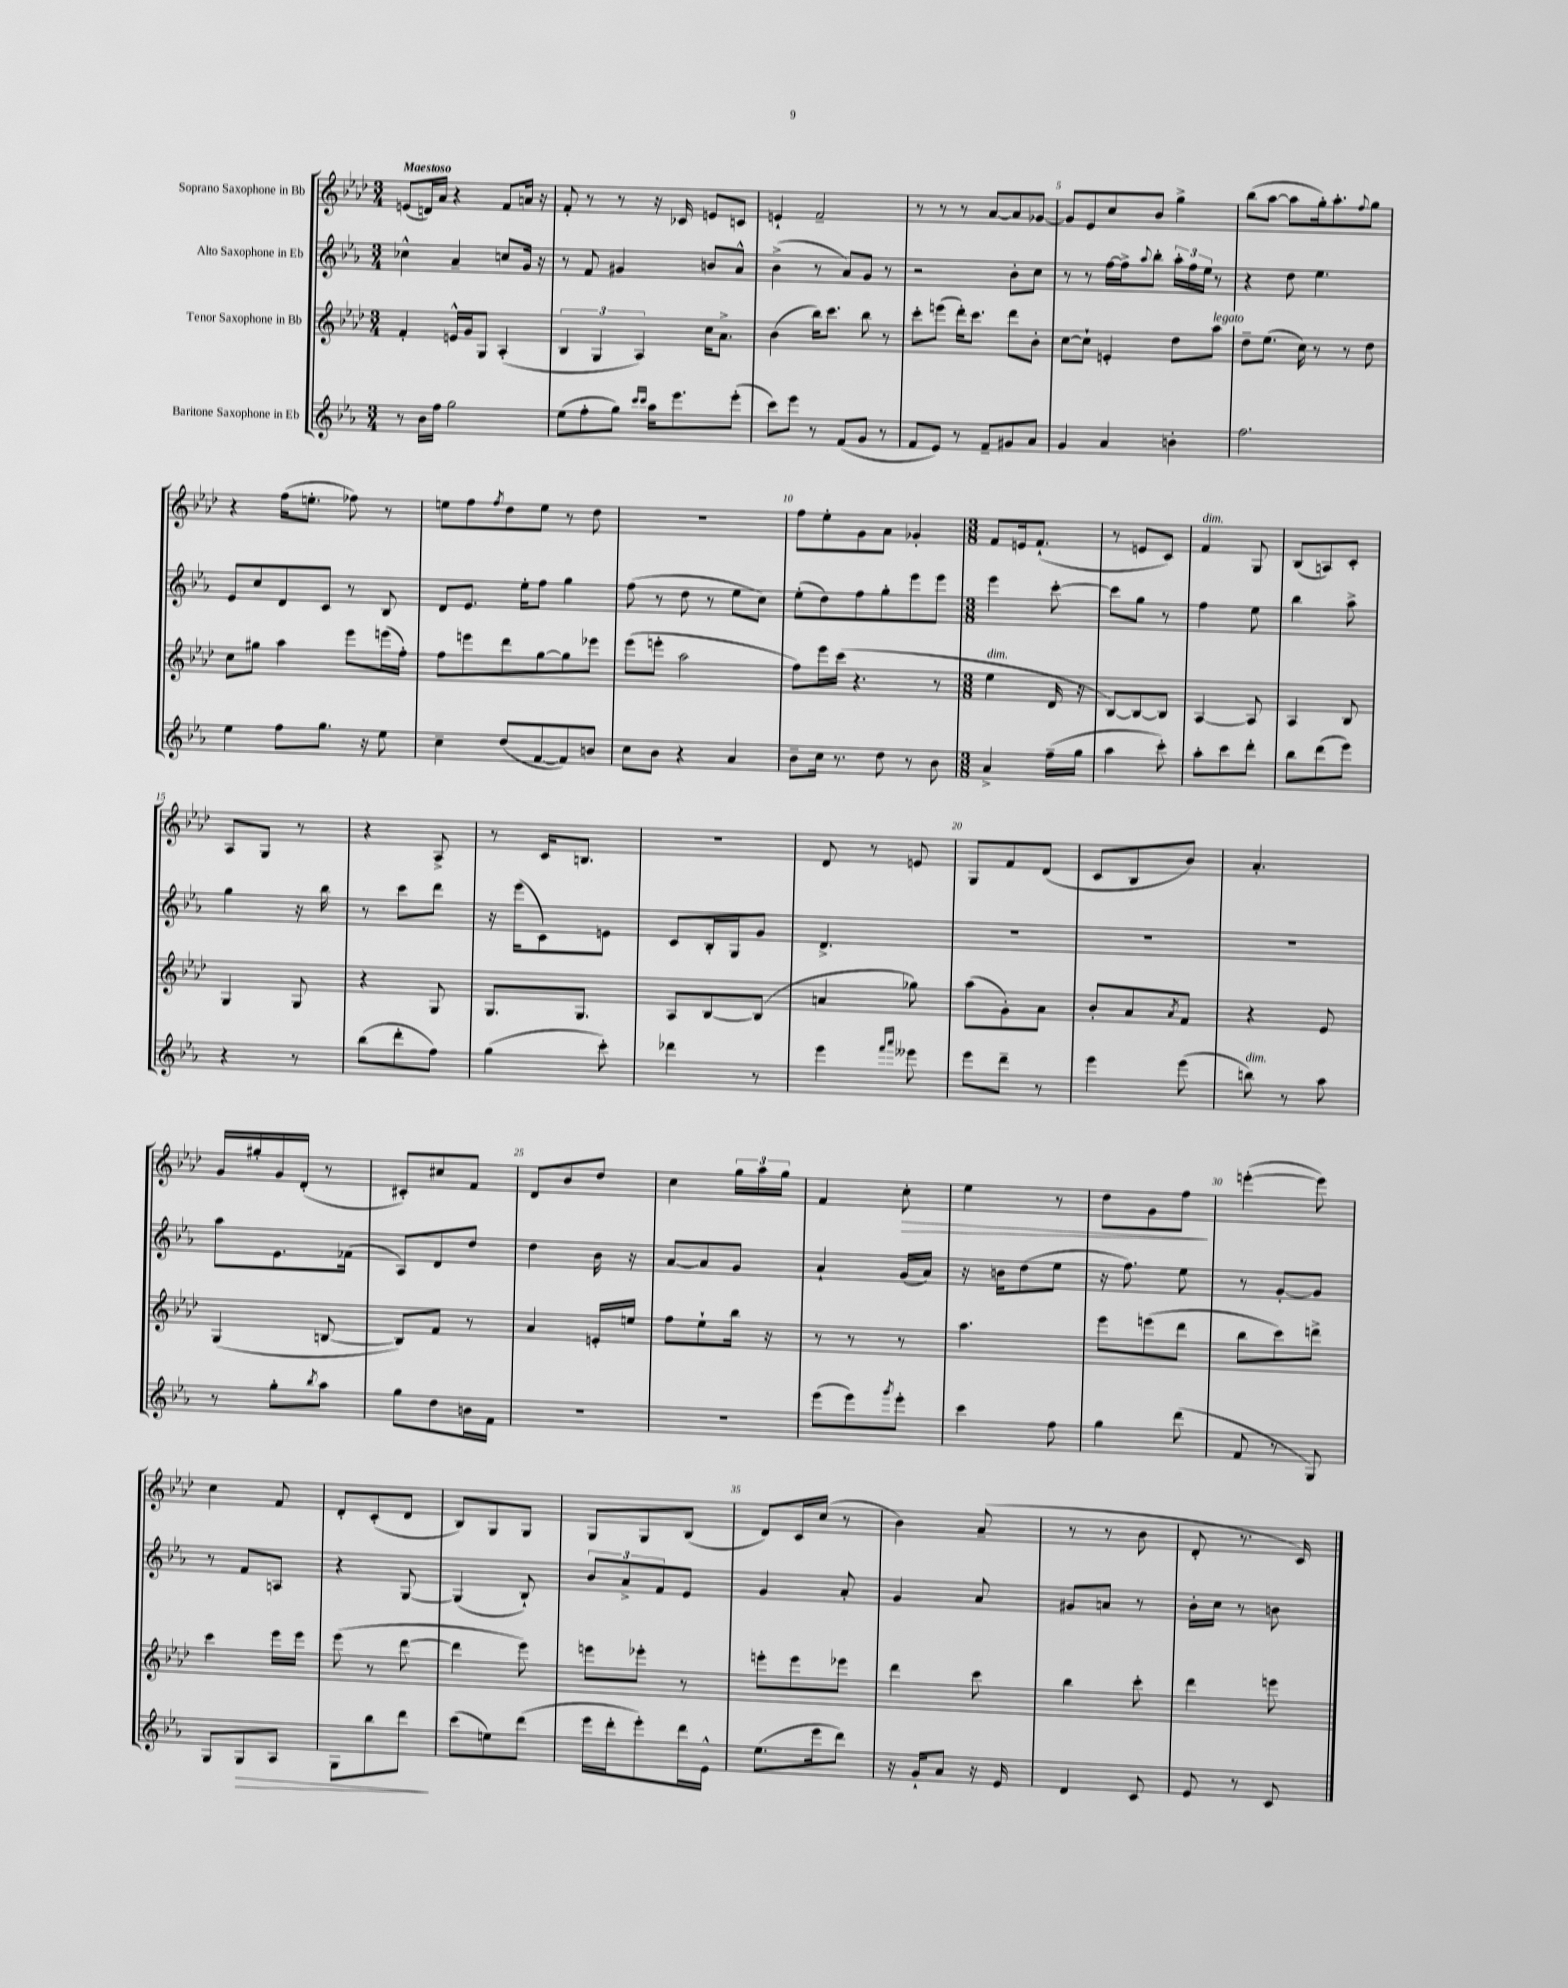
<<
\new StaffGroup <<
\new Staff = "s0" \with { instrumentName = "Soprano Saxophone in Bb" } {
    \clef treble \key aes \major \numericTimeSignature \time 3/4 \tempo "Maestoso"
    e'8( d'16) aes'16 r4 f'8 a'16 r16 |
    f'8-. r8 r8 r16 ces'16 e'8 c'8 |
    e'4-! f'2-- |
    r8 r8 r8 aes'8~ aes'8 ges'8~ |
    ges'8 ees'8 c''8 bes'8 g''4-> |
    bes''8( aes''8~ aes''8 g''16-.) aes''8.-. \appoggiatura { f''8 } g''8 |
    r4 f''16( e''8.-. fes''8) r8 |
    e''8 f''8 \acciaccatura { f''8 } des''8 e''8 r8 des''8 |
    R2. |
    f''8 ees''8-. g'8 aes'8 ges'4-. |
    \numericTimeSignature \time 3/8 f'8 e'16 f'8.-!( |
    r8 e'8 c'8) |
    f'4^\markup { \italic "dim." } g8 |
    bes8( a8) c'8-. |
    aes8 g8 r8 |
    r4 aes8-> |
    r8 c'16 b8. |
    r4. |
    des'8 r8 e'8 |
    g8 f'8 des'8( |
    c'8 bes8 bes'8) |
    aes'4.-. |
    g'16 gis''16-. g'16 des'16-.( r8 |
    cis'8-.) cis''8 f'8 |
    des'8 bes'8 des''8 |
    c''4 \tuplet 3/2 { g''16 aes''16 g''16 } |
    f'4 c''8-.\> |
    ees''4 r8 |
    des''8 g'8 f''8\! |
    e'''4~-.( e'''8) |
    c''4 f'8 |
    des'8-. c'8-.( des'8 |
    bes8) g8 g8 |
    g8 g8 bes8( |
    des'8) c'16 c''16( r8 |
    bes'4) aes'8--( |
    r8 r8 bes'8 |
    des'8-. r8. c'16) \bar "|." |
}
\new Staff = "s1" \with { instrumentName = "Alto Saxophone in Eb" } {
    \clef treble \key ees \major \numericTimeSignature \time 3/4
    ces''4-^ aes'4-- c''8 g'16 r16 |
    r8 f'8 gis'4 b'8 aes'8-^ |
    bes'4->( r8 aes'8) g'8 r8 |
    r2 bes'8-. c''8 |
    r8 r8 f''16~ f''16-> \appoggiatura { aes''8 } bes''8-. \tuplet 3/2 { aes''16-. f''16 ees''16 } r8 |
    r4 d''8 ees''4. |
    ees'8 c''8 d'8 c'8 r8 bes8 |
    d'8 ees'8. ees''16-. f''8 g''4 |
    f''8( r8 d''8 r8 ees''8 c''8) |
    ees''8-.( d''8) f''8 g''8-. ees'''8 ees'''8 |
    \numericTimeSignature \time 3/8 ees'''4 c'''8~-. |
    c'''8 g''8 r8 |
    f''4 ees''8 |
    bes''4 aes''8-> |
    g''4 r16 bes''16 |
    r8 c'''8 d'''8 |
    r16 ees'''16( c'8) e'8 |
    c'8 bes16-. g16 g'8 |
    d'4.-> |
    R4. |
    R4. |
    R4. |
    aes''8 ees'8. fes'16( |
    aes8) d'8 d''8 |
    d''4 bes'16 r16 |
    aes'8~ aes'8 g'8 |
    aes'4-! g'16( aes'16) |
    r16 b'16 d''8( ees''8 |
    r16 f''8.) ees''8 |
    r8 g'8~-. g'8 |
    r8 f'8 a8 |
    r4 g8~ |
    g4( bes8-!) |
    \tuplet 3/2 { bes'8 aes'8-> f'8 } ees'8 |
    g'4 aes'8-. |
    g'4 aes'8 |
    gis'8 a'8 r8 |
    bes'16-. c''16 r8 b'8 \bar "|." |
}
\new Staff = "s2" \with { instrumentName = "Tenor Saxophone in Bb" } {
    \clef treble \key aes \major \numericTimeSignature \time 3/4
    f'4-. e'16-^ g'16 g8 aes4-.( |
    \tuplet 3/2 { bes4 g4 aes4) } c''16 aes'8.-> |
    bes'4( bes''16) c'''8. bes''8 r8 |
    c'''8-. e'''8( des'''16-.) c'''8. des'''8 bes'8-. |
    c''8~ c''8-! e'4-. des''8 aes''8^\markup { \italic "legato" } |
    des''8-- ees''8.( c''16) r8 r8 des''8 |
    c''8 gis''8 aes''4 ees'''8 e'''16( f''16-.) |
    f''8 e'''8 des'''8 g''8~ g''8 ees'''8 |
    ees'''8( e'''8-. aes''2 |
    f''8) ees'''16 c'''16( r4. r8 |
    \numericTimeSignature \time 3/8 ees''4^\markup { \italic "dim." } des'16 r16 |
    bes8~) bes8~ bes8 |
    aes4~ aes8 |
    aes4 bes8 |
    g4 g8 |
    r4 g8 |
    g8. g8. |
    aes8 bes8~ bes8( |
    a'4 ges''8) |
    aes''8( g'8-.) aes'8 |
    bes'8-. aes'8 \acciaccatura { aes'8 } f'8 |
    r4 ees'8 |
    g4( b8~ |
    b8) f'8 r8 |
    aes'4 e'16-. e''16 |
    f''8 ees''8-! bes''16 r16 |
    r8 r8 r8 |
    aes''4. |
    ees'''8 e'''8( des'''8 |
    bes''8 c'''8) d'''8-> |
    c'''4 ees'''16 ees'''16 |
    ees'''8( r8 des'''8~ |
    des'''4 ees'''8) |
    e'''8 ees'''8-. r8 |
    e'''8-. e'''8 ees'''8 |
    des'''4 c'''8 |
    bes''4 c'''8-. |
    des'''4 e'''8 \bar "|." |
}
\new Staff = "s3" \with { instrumentName = "Baritone Saxophone in Eb" } {
    \clef treble \key ees \major \numericTimeSignature \time 3/4
    r8 bes'16 f''16 g''2 |
    ees''8( f''8-. g''8) \grace { c'''16 c'''16 } aes''16 ees'''8. ees'''8-.( |
    c'''8) ees'''8 r8 f'8( g'8 r8 |
    f'8 ees'8) r8 f'8-- gis'8 aes'8 |
    g'4 aes'4 b'4-. |
    f''2. |
    ees''4 f''8 g''8. r16 ees''8 |
    c''4-- d''8( f'8~ f'8) b'8 |
    c''8 bes'8 r4 aes'4 |
    bes'8-- c''16 r8. d''8 r8 bes'8 |
    \numericTimeSignature \time 3/8 aes'4-> f''16--( g''16 |
    aes''4 c'''8-.) |
    aes''8-. c'''8 d'''8-. |
    bes''8 d'''8( ees'''8) |
    r4 r8 |
    bes''8( d'''8-. f''8) |
    g''4( c'''8-.) |
    des'''4 r8 |
    ees'''4 \grace { f'''16 aes'''16 } eeses'''8 |
    ees'''8 d'''8-- r8 |
    ees'''4 ees'''8( |
    b''8^\markup { \italic "dim." }) r8 aes''8 |
    r8 g''8-. \acciaccatura { bes''8 } aes''8 |
    g''8 d''8 b'16 f'16 |
    R4. |
    R4. |
    ees'''8( ees'''8) \acciaccatura { g'''8 } ees'''8-. |
    c'''4 f''8 |
    g''4 d'''8( |
    f'8 r8 g8) |
    g8 g8\> aes8 |
    g8 bes''8 d'''8\! |
    c'''8( e''8) d'''8( |
    ees'''16 d'''16-. ees'''8-.) d'''16 ees'16-^ |
    ees''8.( ees'''16 d'''8) |
    r16 g'16-! aes'8 r16 ees'16 |
    d'4 c'8 |
    ees'8 r8 c'8 \bar "|." |
}
>>
>>
\layout { \context { \Score \override BarNumber.break-visibility = ##(#f #t #t) barNumberVisibility = #(every-nth-bar-number-visible 5) } }
